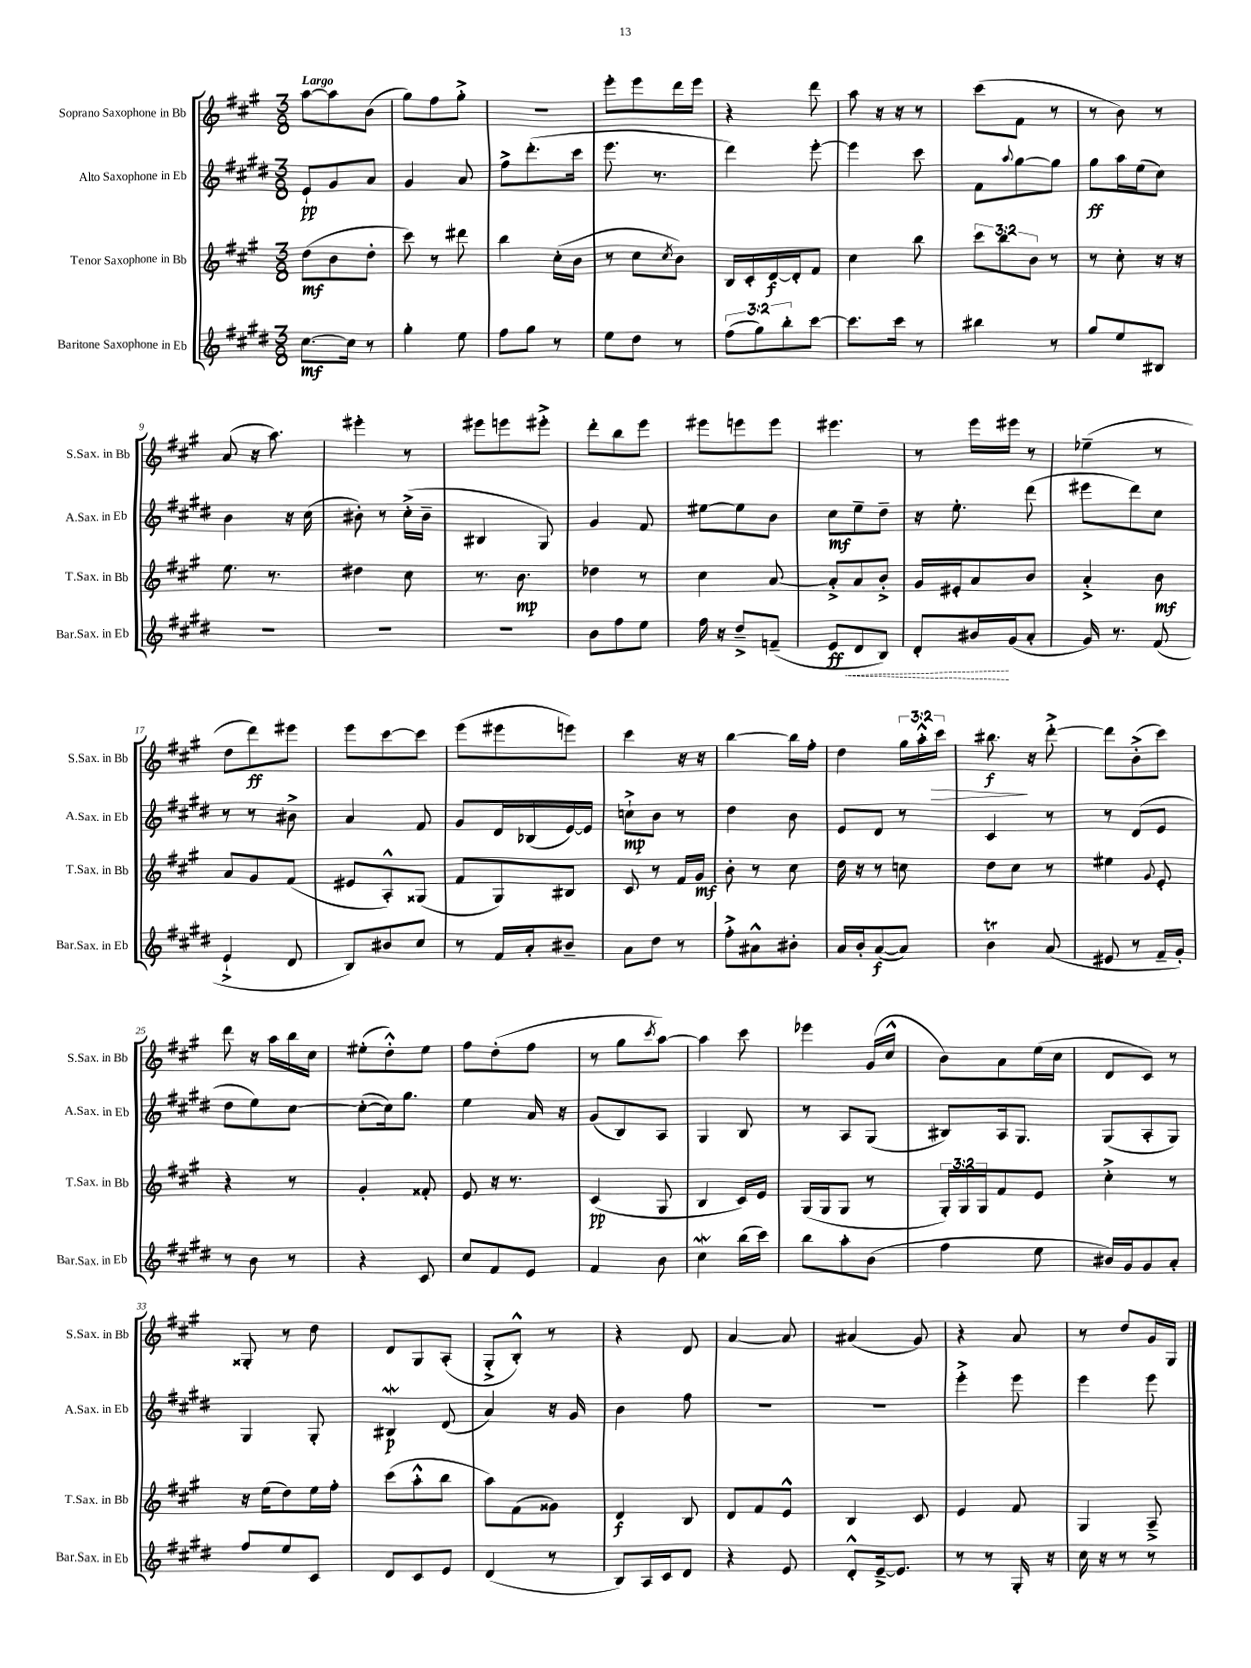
<<
\new StaffGroup <<
\new Staff = "s0" \with { instrumentName = "Soprano Saxophone in Bb" shortInstrumentName = "S.Sax. in Bb" } {
    \clef treble \key a \major \numericTimeSignature \time 3/8 \override Staff.TupletNumber.text = #tuplet-number::calc-fraction-text \tempo "Largo"
    a''8~ a''8 b'8( |
    gis''8) fis''8 gis''8-.-> |
    R4. |
    e'''8-. e'''8 d'''16 e'''16 |
    r4 d'''8 |
    a''8 r16 r16 r8 |
    cis'''8( fis'8 r8 |
    r8 b'8) r8 |
    a'8( r16 a''8.) |
    eis'''4-. r8 |
    eis'''8 e'''8 eis'''8-.-> |
    d'''8-. b''8 e'''8 |
    eis'''8 e'''8 e'''8 |
    eis'''4. |
    r8 e'''16 eis'''16 r8 |
    ees''4--( r8 |
    d''8 d'''8\ff) eis'''8 |
    e'''8 cis'''8~ cis'''8 |
    e'''8( eis'''8 e'''8) |
    cis'''4 r16 r16 |
    b''4~ b''16 fis''16-. |
    d''4 \tuplet 3/2 { gis''16 a''16-.-^ cis'''16\> } |
    bis''8.\f\! r16 d'''8~-.-> |
    d'''8 b'8-.->( cis'''8) |
    d'''8 r16 a''16 b''16 cis''16 |
    eis''8-.( d''8-.-^) eis''8 |
    fis''8 d''8-.( fis''8 |
    r8 gis''8 \acciaccatura { cis'''8 } a''8~) |
    a''4 cis'''8 |
    ees'''4 gis'16( cis''16-^ |
    b'8) a'8 e''16( cis''16 |
    d'8 cis'8) r8 |
    gisis8-. r8 d''8 |
    d'8 gis8 a8-.( |
    gis8-.-> b8-.-^) r8 |
    r4 d'8 |
    a'4~ a'8 |
    ais'4( gis'8) |
    r4 a'8 |
    r8 d''8 gis'16 gis16 \bar "|." |
}
\new Staff = "s1" \with { instrumentName = "Alto Saxophone in Eb" shortInstrumentName = "A.Sax. in Eb" } {
    \clef treble \key e \major \numericTimeSignature \time 3/8
    e'8-!\pp gis'8 a'8 |
    gis'4 a'8 |
    fis''8-> dis'''8.-.( cis'''16 |
    e'''8. r8. |
    dis'''4) e'''8~-. |
    e'''4 cis'''8 |
    fis'8 \appoggiatura { a''8 } gis''8~ gis''8 |
    gis''8\ff a''16 e''16( cis''8) |
    b'4 r16 cis''16( |
    bis'8-.) r8 cis''16-.->( bis'16-- |
    bis4 gis8) |
    gis'4 fis'8 |
    eis''8~ eis''8 b'8 |
    cis''8\mf e''8-- dis''8-- |
    r16 e''8.-. dis'''8( |
    eis'''8 dis'''8) cis''8 |
    r8 r8 bis'8-> |
    a'4 fis'8 |
    gis'8 dis'16 bes16( e'16~) e'16 |
    c''8-!->\mp b'8 r8 |
    dis''4 b'8 |
    e'8 dis'8 r8 |
    cis'4 r8 |
    r8 dis'8( e'8 |
    dis''8 e''8) cis''8~ |
    cis''8~-.( cis''16) gis''8. |
    e''4 a'16 r16 |
    gis'8( b8) a8 |
    gis4 b8 |
    r8 a8 gis8( |
    bis8) a16 gis8. |
    gis8( a8-. gis8) |
    gis4 gis8-. |
    bis4\mordent\p dis'8( |
    a'4) r16 gis'16 |
    b'4 fis''8 |
    R4. |
    R4. |
    e'''4-.-> e'''8 |
    e'''4 e'''8 \bar "|." |
}
\new Staff = "s2" \with { instrumentName = "Tenor Saxophone in Bb" shortInstrumentName = "T.Sax. in Bb" } {
    \clef treble \key a \major \numericTimeSignature \time 3/8 \override Staff.TupletNumber.text = #tuplet-number::calc-fraction-text
    d''8\mf( b'8 d''8-. |
    cis'''8) r8 dis'''8 |
    b''4 cis''16-.( b'16 |
    r8 cis''8 \acciaccatura { cis''8 } b'8) |
    b16 cis'16-. d'16~\f d'16-. fis'8 |
    cis''4 b''8 |
    \tuplet 3/2 { cis'''8 b''8 b'8 } r8 |
    r8 cis''8-. r16 r16 |
    e''8. r8. |
    dis''4 cis''8 |
    r8. b'8.\mp |
    des''4 r8 |
    cis''4 a'8~ |
    a'8-.-> a'8 b'8-.-> |
    gis'16 eis'16-. a'8 b'8 |
    a'4-.-> b'8\mf |
    a'8 gis'8 fis'8( |
    eis'8 a8-.-^) gisis8( |
    fis'8 gis8) bis8 |
    cis'8 r8 fis'16 gis'16\mf |
    b'8-. r8 cis''8 |
    d''16 r16 r8 c''8 |
    d''8 cis''8 r8 |
    eis''4 \appoggiatura { gis'8 } e'8-. |
    r4 r8 |
    gis'4-. fisis'8-. |
    e'8 r16 r8. |
    cis'4\pp( gis8 |
    b4 cis'16) e'16 |
    gis16( gis16 gis8 r8 |
    \tuplet 3/2 { gis16-.) gis16 gis16 } fis'8 e'8 |
    cis''4-.-> r8 |
    r16 e''16( d''8) e''16 fis''16-. |
    cis'''8( a''8-.-^ b''8 |
    a''8) fis'8( gisis'8) |
    d'4\f b8 |
    d'8 fis'8 e'8-^ |
    b4 cis'8 |
    e'4 fis'8 |
    gis4 a8---> \bar "|." |
}
\new Staff = "s3" \with { instrumentName = "Baritone Saxophone in Eb" shortInstrumentName = "Bar.Sax. in Eb" } {
    \clef treble \key e \major \numericTimeSignature \time 3/8 \override Staff.TupletNumber.text = #tuplet-number::calc-fraction-text
    cis''8.~\mf cis''16 r8 |
    gis''4-. e''8 |
    fis''8 gis''8 r8 |
    e''8 dis''8 r8 |
    \tuplet 3/2 { fis''8( gis''8) b''8-. } cis'''8~ |
    cis'''8. cis'''16 r8 |
    bis''4 r8 |
    gis''8 e''8 bis8 |
    R4. |
    R4. |
    R4. |
    b'8 fis''8 e''8 |
    fis''16 r16 dis''8---> f'8--( |
    \once \override Hairpin.style = #'dashed-line e'8\ff\< dis'8 b8) |
    dis'8-. bis'16\! gis'16( a'8-. |
    gis'16) r8. fis'8( |
    e'4-!-> dis'8 |
    b8) bis'8 cis''8 |
    r8 fis'16 a'16-. bis'8-- |
    a'8 dis''8 r8 |
    fis''8-.-> ais'8-^ bis'8-. |
    a'16 b'16-. a'8~\f( a'8) |
    b'4\trill a'8( |
    eis'8 r8 fis'16-- gis'16-.) |
    r8 b'8 r8 |
    r4 cis'8 |
    cis''8 fis'8 e'8 |
    fis'4 b'8 |
    cis''4\mordent b''16( cis'''16) |
    b''8 a''8-. b'8( |
    fis''4 e''8 |
    bis'16) gis'16 gis'8 a'8-. |
    fis''8 e''8 cis'8 |
    dis'8 cis'8 e'8 |
    dis'4( r8 |
    b8) a16 cis'16 dis'8 |
    r4 e'8 |
    dis'8-.-^ e'16~---> e'8. |
    r8 r8 gis16-. r16 |
    cis''16 r16 r8 r8 \bar "|." |
}
>>
>>
